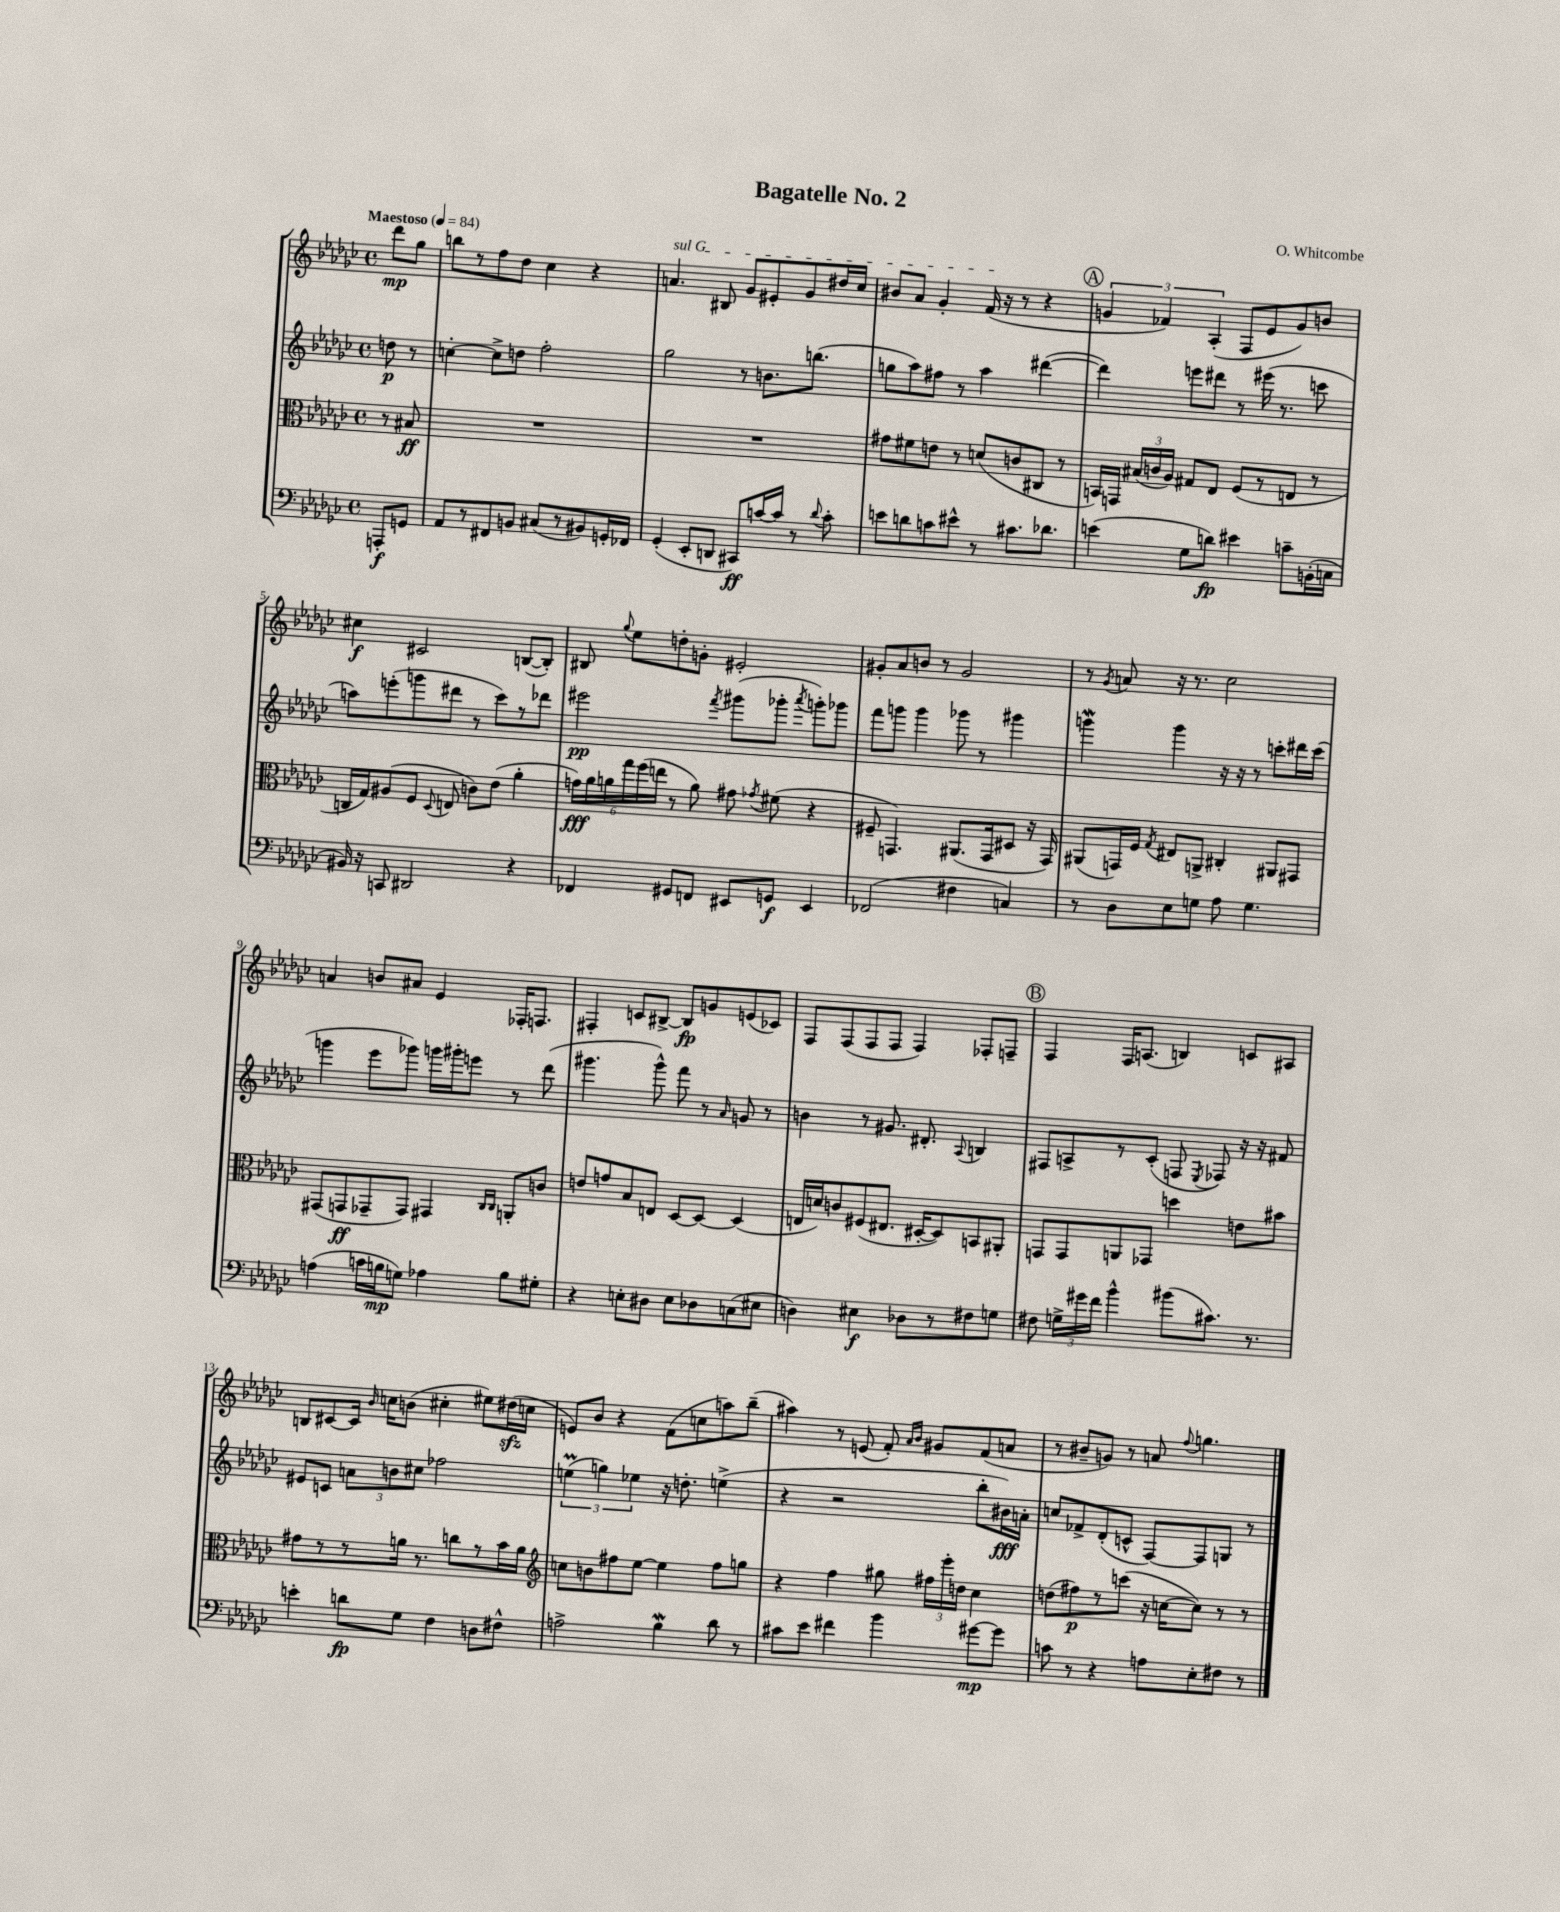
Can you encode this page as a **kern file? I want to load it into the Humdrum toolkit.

**kern	**dynam	**kern	**dynam	**kern	**dynam	**kern	**dynam
*part4	*part4	*part3	*part3	*part2	*part2	*part1	*part1
*staff4	*staff4	*staff3	*staff3	*staff2	*staff2	*staff1	*staff1
*clefF4	*	*clefC3	*	*clefG2	*	*clefG2	*
*k[b-e-a-d-g-c-]	*	*k[b-e-a-d-g-c-]	*	*k[b-e-a-d-g-c-]	*	*k[b-e-a-d-g-c-]	*
*M4/4	*	*M4/4	*	*M4/4	*	*M4/4	*
*met(c)	*	*met(c)	*	*met(c)	*	*met(c)	*
*MM84	*	*MM84	*	*MM84	*	*MM84	*
=	=	=	=	=	=	=	=
!	!	!	!	!	!	!LO:TX:a:B:t=Maestoso	!
8AAAn'/L	f	8r	.	8ddn\	p	8ddd-\L	mp
8GGn/J	.	8B#X/	ff	8r	.	8gg-\J	.
=1	=1	=1	=1	=1	=1	=1	=1
8AA-/L	.	1r	.	[4ccn'\	.	8bbn\L	.
8r	.	.	.	.	.	8r	.
8FF#X/	.	.	.	8cc^\L]	.	8ff\	.
8BBn/J	.	.	.	8ddn\J	.	8dd-\J	.
(8C#X/L	.	.	.	2ff'\	.	4cc-\	.
8r	.	.	.	.	.	.	.
8BB#X/)	.	.	.	.	.	4r	.
16GGn'/L	.	.	.	.	.	.	.
16FF-X/JJ	.	.	.	.	.	.	.
=2	=2	=2	=2	=2	=2	=2	=2
!	!	!	!	!	!	!LO:TX:a:i:t=sul G	!
(4GG-'/	.	1r	.	2gg-\	.	4.an/	.
8EE-'/L	.	.	.	.	.	.	.
8DDn/J	.	.	.	.	.	8B#X/	.
8CC#X/L)	ff	.	.	8r	.	8g-/L	.
[16cn/L	.	.	.	8.bn\L	.	8e#X'/	.
16c/JJ]	.	.	.	.	.	.	.
8r	.	.	.	.	.	8g-/	.
.	.	.	.	(8.bbn\J	.	.	.
8qqd-/	.	.	.	.	.	.	.
8c'\	.	.	.	.	.	16dd#X/L	.
.	.	.	.	.	.	16cc-/JJ	.
=3	=3	=3	=3	=3	=3	=3	=3
8en\L	.	8g#X\L	.	8ggn\L	.	8b#X/L	.
8dn\	.	8f#X\	.	8aa-\)	.	8a-/J	.
8cn\	.	8en\J	.	8ff#X\J	.	4g-'/	.
8e#X^^\J	.	8r	.	8r	.	.	.
8r	.	(8dn/L	.	4aa-\	.	(16f/	.
.	.	.	.	.	.	16r	.
8.c#X\L	.	8cn/	.	.	.	8r	.
.	.	8C#X/J	.	([4ddd#X\	.	4r	.
8.d-X\J	.	.	.	.	.	.	.
.	.	8r	.	.	.	.	.
!!LO:REH:place=s1:t=A
=4	=4	=4	=4	=4	=4	=4	=4
(4en\	.	16BBn/LL)	.	4ddd#\])	.	6gn/	.
.	.	16GGn/JJ	.	.	.	.	.
.	.	(24B#X/LL	.	.	.	.	.
.	.	24cn/	.	.	.	6f-X/)	.
.	.	24A-/JJ)	.	.	.	.	.
8G-\L	.	8G#X/L	.	8eeen\L	.	.	.
.	.	.	.	.	.	(6A-'/	.
8dn\J)	fp	8E-/J	.	8ddd#X\J	.	.	.
4e#X\	.	(8F/L	.	8r	.	8F/L	.
.	.	8r	.	(16eee#X\	.	8e-/	.
.	.	.	.	8.r	.	.	.
8cn~\L	.	8En/J	.	.	.	8g/)	.
(16BBn'\L	.	8r	.	8cccn\	.	8bn/J	.
16Cn\JJ	.	.	.	.	.	.	.
!!LO:LB:g=z
=5	=5	=5	=5	=5	=5	=5	=5
16BB#X/)	.	16Cn/LL	.	8aan\L)	.	4cc#X\	f
16r	.	16G-/J)	.	.	.	.	.
8CCn/	.	(8A#X/	.	(8eeen'\	.	.	.
2DD#X/	.	8F/J	.	8gggn\	.	2c#X/	.
.	.	8qqD-/	.	.	.	.	.
.	.	8En/	.	8ddd#X\J	.	.	.
.	.	8cn\L)	.	8r	.	.	.
.	.	(8e-\J	.	8ccc-\L)	.	.	.
4r	.	4a-'\	.	8r	.	([8Bn/L	.
.	.	.	.	8ddd-X\J	.	8B'/J])	.
=6	=6	=6	=6	=6	=6	=6	=6
4FF-X/	.	24gn\LL)	fff	2eee#X\	pp	8B#X/	.
.	.	24a-\	.	.	.	.	.
.	.	24an\	.	.	.	.	.
.	.	.	.	.	.	8qqgg-/	.
.	.	24gg-\	.	.	.	8ee-\L	.
.	.	(24ff\	.	.	.	.	.
.	.	24een\JJ	.	.	.	.	.
8GG#X/L	.	8r	.	.	.	8ddn'\	.
8FFn/J	.	8a\)	.	.	.	8gn'\J	.
.	.	.	.	8qfff/	.	.	.
8EE#X/L	.	8g#X\	.	(8ggg#X\L	.	2e#X'/	.
.	.	8qg-X/	.	.	.	.	.
8GGn/J	f	(8f#X\	.	8ggg-X'\J	.	.	.
.	.	.	.	8qaaa-/	.	.	.
4EE#/	.	4r	.	8gggn'\L)	.	.	.
.	.	.	.	8ggg-X\J	.	.	.
=7	=7	=7	=7	=7	=7	=7	=7
(2FF-X/	.	8F#X~/	.	8fff\L	.	8g#X'/L	.
.	.	4.GGn/)	.	8gggn\J	.	8a-/	.
.	.	.	.	4ggg\	.	8bn/J	.
.	.	.	.	.	.	8r	.
4F#X\	.	(8.AA#X/L	.	8ggg-X\	.	2g#/	.
.	.	.	.	8r	.	.	.
.	.	16GG/k	.	.	.	.	.
4Cn/)	.	8D#X/J	.	4ggg#X\	.	.	.
.	.	16r	.	.	.	.	.
.	.	16GG/)	.	.	.	.	.
=8	=8	=8	=8	=8	=8	=8	=8
8r	.	(8AA#X/L	.	4gggnW\	.	8r	.
.	.	.	.	.	.	8qg-/	.
8D-\L	.	16GGn/L)	.	.	.	8an/	.
.	.	16F/JJ	.	.	.	.	.
.	.	8qG-/	.	.	.	.	.
8E-\	.	8E#X/L	.	4ggg\	.	16r	.
.	.	.	.	.	.	8.r	.
8Gn\J	.	8AAn^/J	.	.	.	.	.
8A-\	.	4C#X'/	.	16r	.	2cc-\	.
.	.	.	.	16r	.	.	.
4.G\	.	.	.	8r	.	.	.
.	.	8AA#X/L	.	8cccn'\L	.	.	.
.	.	8GG#X/J	.	16ddd#X\L	.	.	.
.	.	.	.	(16ccc\JJ	.	.	.
!!LO:LB:g=z
=9	=9	=9	=9	=9	=9	=9	=9
(4An\	.	(8GG#X/L	.	4gggn\	.	4an/	.
.	.	8GGn/	ff	.	.	.	.
16cn\LL	.	8GG-X~/	.	8eee-\L	.	8bn/L	.
16Bn\J	mp	.	.	.	.	.	.
8Gn\J)	.	8GG-/J)	.	8ggg-X\J)	.	8a#X/J	.
4A-X\	.	4GG#X/	.	16gggn\LL	.	4e-/	.
.	.	.	.	16ggg#X'\J	.	.	.
.	.	.	.	8eeen\J	.	.	.
.	.	16qqC-/LL	.	.	.	.	.
.	.	16qqC-/JJ	.	.	.	.	.
8B\L	.	8AAn'/L	.	8r	.	16F-X'/KL	.
.	.	.	.	.	.	8.Fn/J	.
8G#X'\J	.	8cn/J	.	(8ddd-\	.	.	.
=10	=10	=10	=10	=10	=10	=10	=10
4r	.	8en/L	.	4.ggg#X\	.	4F#X'/	.
.	.	8gn/	.	.	.	.	.
8En'\L	.	8B-/	.	.	.	8cn/L	.
8D#X\J	.	8En/J	.	8ggg#^^\)	.	[8B#X^/J	.
8E\L	.	[8D-/L	.	8fff\	.	8B#/L]	fp
8D-X\	.	8D-/J_	.	8r	.	8gn/	.
.	.	.	.	16qqa-/	.	.	.
(8Cn\	.	(4D-/]	.	8gn/	.	(8en/	.
8E#X\J	.	.	.	8r	.	8c-X/J)	.
=11	=11	=11	=11	=11	=11	=11	=11
4Dn\)	.	16En/LL	.	4bn\	.	8F/L	.
.	.	16dn/J)	.	.	.	.	.
.	.	8cn/	.	.	.	(8F/	.
4E#X\	f	(8F#X/	.	8r	.	8F/	.
.	.	8.E#X/J	.	8.g#X/	.	8F/J	.
8D-X\L	.	.	.	.	.	4F/)	.
.	.	[16D#X'/KL	.	8.d#X'/	.	.	.
8r	.	8D#/])	.	.	.	.	.
.	.	.	.	8qqA-/	.	.	.
8F#X\	.	8BBn/	.	4Bn/	.	8F-X'/L	.
8Gn\J	.	8AA#X'/J	.	.	.	8Fn~/J	.
!!LO:REH:place=s1:t=B
=12	=12	=12	=12	=12	=12	=12	=12
8F#X\	.	8GGn/L	.	8F#X/L	.	4F/	.
24Gn^\LL	.	8GG/	.	8An^/	.	.	.
24g#X\	.	.	.	.	.	.	.
24f\JJ	.	.	.	.	.	.	.
4b-^^\	.	8AAn/	.	8r	.	16F/KL	.
.	.	.	.	.	.	(8.An/J	.
.	.	8GG-X/J	.	(8c-'/J	.	.	.
(8b#X\L	.	4ddn\	.	8Fn/	.	4Bn/)	.
.	.	.	.	8qE-/	.	.	.
8.c#X\J)	.	.	.	8F-X/)	.	.	.
.	.	8en\L	.	16r	.	8cn/L	.
8.r	.	.	.	16r	.	.	.
.	.	8b#X\J	.	8f#X/	.	8A#X/J	.
!!LO:LB:g=z
=13	=13	=13	=13	=13	=13	=13	=13
4en'\	.	8g#X\L	.	8e#X/L	.	8Bn/L	.
.	.	8r	.	8cn/J	.	[8c#X/	.
8dn\L	fp	8r	.	12an\L	.	16c#/Jk]	.
.	.	.	.	.	.	16qqb-/	.
.	.	.	.	.	.	16ccn\KL	.
.	.	.	.	12bn\	.	.	.
8G-\J	.	16an\Jk	.	.	.	(8bn\J	.
.	.	.	.	12cc#X\J	.	.	.
.	.	8.r	.	.	.	.	.
4F\	.	.	.	2ff-X\	.	4cc#X'\	.
.	.	8ccn\L	.	.	.	.	.
8Dn\L	.	8r	.	.	.	8ee#X\L)	.
8F#X^^\J	.	16b-\L	.	.	.	(16dd#Xzz\L	.
.	.	16a\JJ	.	.	.	16ccn\JJ	.
=14	=14	=14	=14	=14	=14	=14	=14
*	*	*clefG2	*	*	*	*	*
2An^\	.	8ccn\L	.	(6eenm\	.	8en/L)	.
.	.	8bn\	.	.	.	8b-/J	.
.	.	.	.	6ggn\)	.	.	.
.	.	8ff#X\	.	.	.	4r	.
.	.	.	.	6ee-X\	.	.	.
.	.	[8ee-\J	.	.	.	.	.
4B-W\	.	4ee-\]	.	16r	.	(8f\L	.
.	.	.	.	8.ddn'\	.	.	.
.	.	.	.	.	.	8ccn\	.
8d-\	.	8ff#\L	.	(4een^\	.	8aan\)	.
8r	.	8ggn\J	.	.	.	(8bb-~\J	.
=15	=15	=15	=15	=15	=15	=15	=15
8c#X\L	.	4r	.	4r	.	4aa#X\)	.
8e-\J	.	.	.	.	.	.	.
4f#X\	.	4ff\	.	2r	.	8r	.
.	.	.	.	.	.	(8en/	.
4b-\	.	8gg#X\	.	.	.	8f'/)	.
.	.	.	.	.	.	16qqa-/LL	.
.	.	.	.	.	.	16qqb-/JJ	.
.	.	24ff#X\LL	.	.	.	8g#X/L	.
.	.	24eee-'\	.	.	.	.	.
.	.	24ddn\JJ	.	.	.	.	.
[8g#X\L	mp	4cc-\	.	8bb-'\L	.	(8f/	.
8g#\J]	.	.	.	16b#X\L)	fff	8an/J	.
.	.	.	.	16an'\JJ	.	.	.
=16	=16	=16	=16	=16	=16	=16	=16
8cn\	.	(8ddn\L	.	8ccn/L	.	8r	.
8r	.	8ff#X\)	p	8f-X^/	.	8b#X~/L	.
4r	.	8r	.	(8d-'/	.	8gn/J)	.
.	.	(8cccn\J	.	8cn^^/J	.	8r	.
8An\L	.	16r	.	[8F/L)	.	8an/	.
.	.	[16ccn\KL	.	.	.	.	.
.	.	.	.	.	.	8qqff/	.
8E-'\	.	8cc\J])	.	8F/]	.	4.ggn\	.
8F#X\J	.	8r	.	8Gn/J	.	.	.
8r	.	8r	.	8r	.	.	.
==	==	==	==	==	==	==	==
*-	*-	*-	*-	*-	*-	*-	*-
